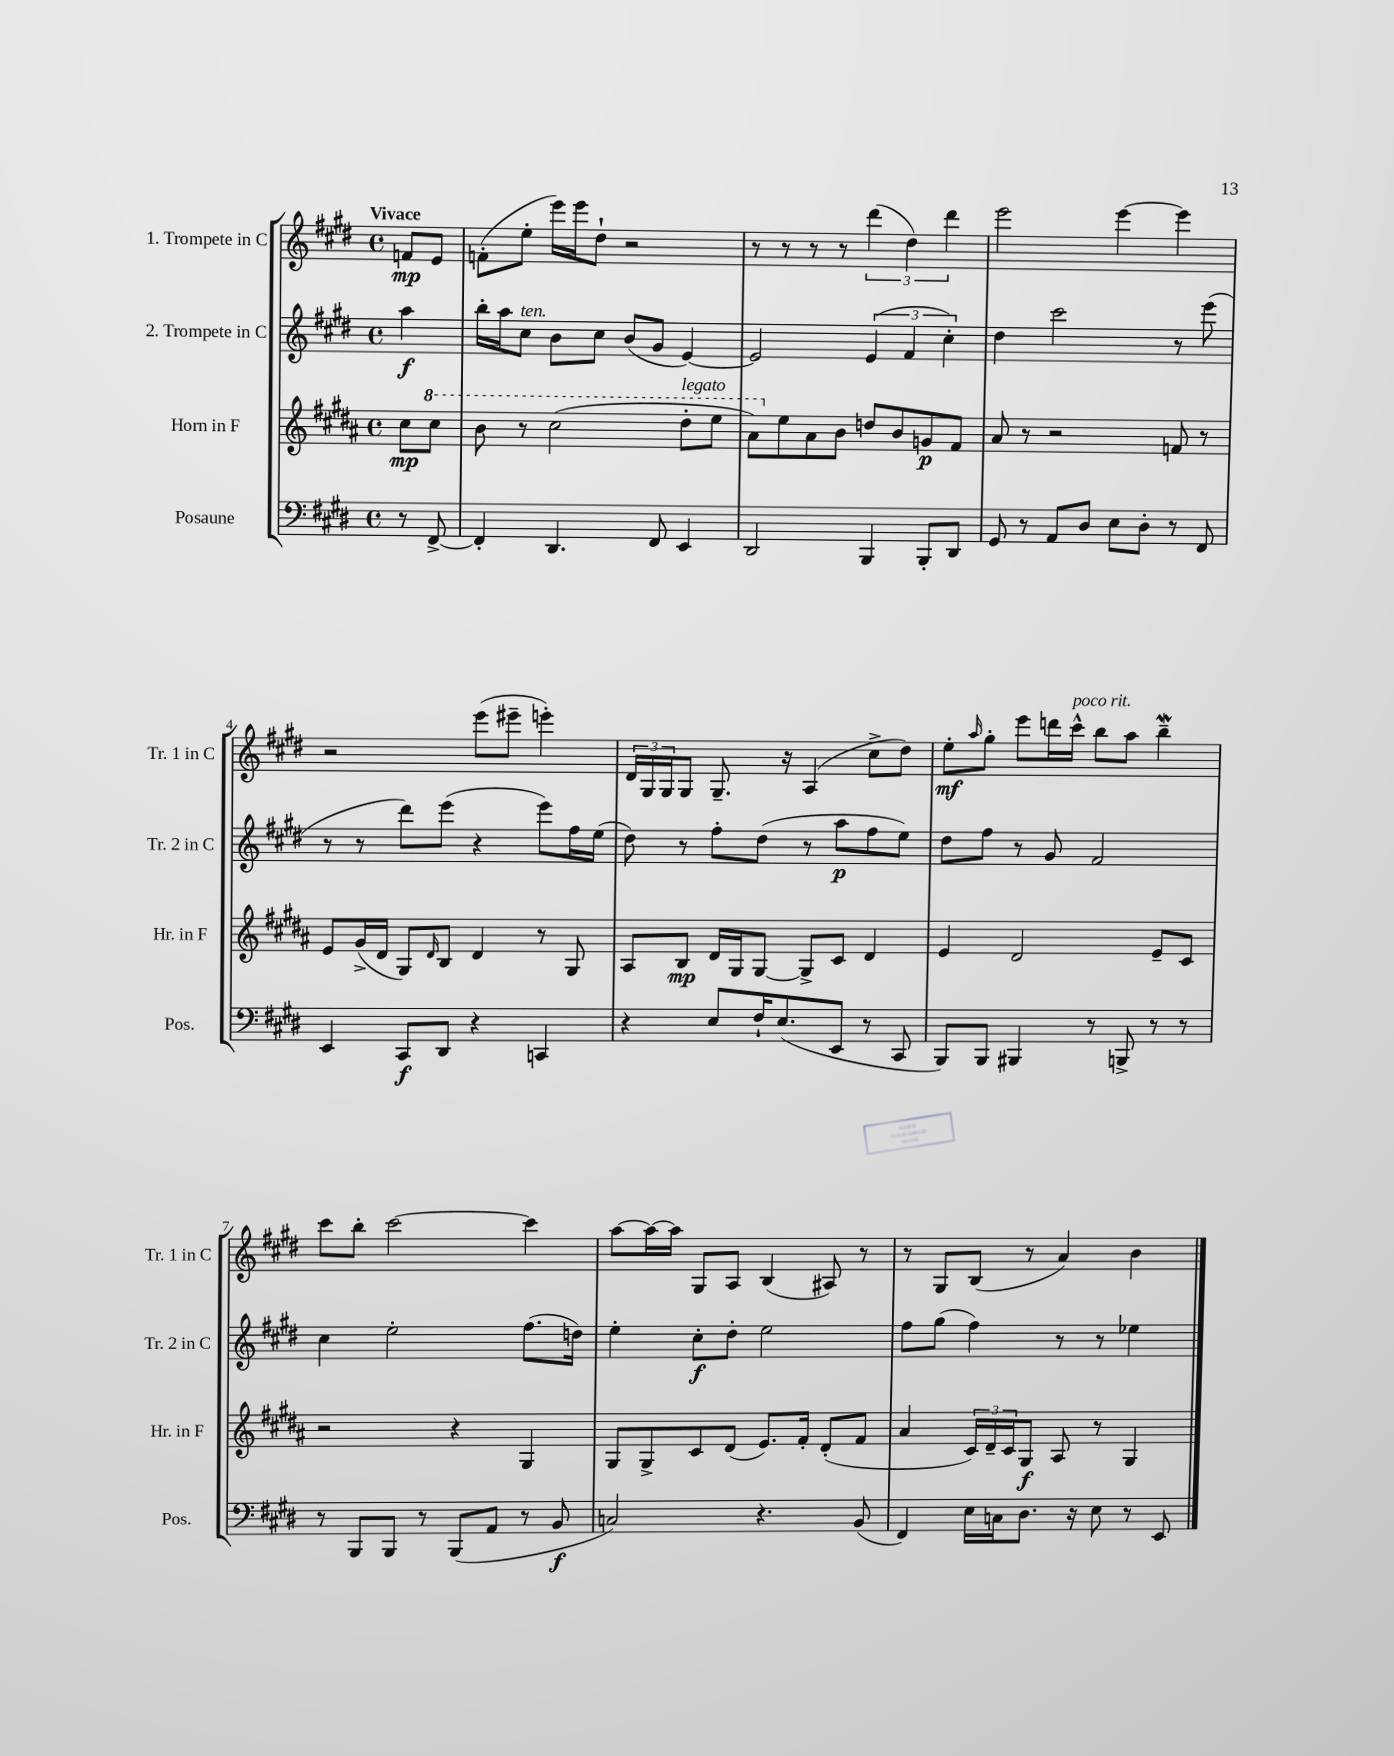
<<
\new StaffGroup <<
\new Staff = "s0" \with { instrumentName = "1. Trompete in C" shortInstrumentName = "Tr. 1 in C" } {
    \clef treble \key e \major \defaultTimeSignature \time 4/4 \partial 4 \tempo "Vivace"
    f'8\mp e'8 |
    f'8-.( e''8-. e'''16) e'''16 dis''8-! r2 |
    r8 r8 r8 r8 \tuplet 3/2 { dis'''4( dis''4) dis'''4 } |
    e'''2 e'''4~ e'''4 |
    r2 e'''8( eis'''8-- e'''4-.) |
    \tuplet 3/2 { dis'16 gis16 gis16 } gis8 gis8.-- r16 a4( cis''8-> dis''8) |
    e''8-.\mf \grace { a''16 } gis''8-. e'''8 d'''16 cis'''16-^^\markup { \italic "poco rit." } b''8 a''8 b''4--\mordent |
    cis'''8 b''8-. cis'''2~ cis'''4 |
    a''8~ a''16~ a''16 gis8 a8 b4( ais8) r8 |
    r8 gis8 b8( r8 a'4) b'4 \bar "|." |
}
\new Staff = "s1" \with { instrumentName = "2. Trompete in C" shortInstrumentName = "Tr. 2 in C" } {
    \clef treble \key e \major \defaultTimeSignature \time 4/4 \partial 4
    a''4\f |
    b''16-. a''16 cis''8^\markup { \italic "ten." } b'8 cis''8 b'8( gis'8 e'4~) |
    e'2 \tuplet 3/2 { e'4( fis'4 cis''4-.) } |
    dis''4 cis'''2 r8 e'''8( |
    r8 r8 dis'''8) e'''8( r4 e'''8) fis''16 e''16( |
    dis''8) r8 fis''8-. dis''8( r8 a''8\p fis''8 e''8) |
    dis''8 fis''8 r8 gis'8 fis'2 |
    cis''4 e''2-. fis''8.( d''16) |
    e''4-. cis''8-.\f dis''8-. e''2 |
    fis''8 gis''8( fis''4) r8 r8 ees''4 \bar "|." |
}
\new Staff = "s2" \with { instrumentName = "Horn in F" shortInstrumentName = "Hr. in F" } {
    \clef treble \key b \major \defaultTimeSignature \time 4/4 \partial 4
    cis''8\mp \ottava #1 cis'''8 |
    b''8 r8 cis'''2( dis'''8-.^\markup { \italic "legato" } e'''8 |
    ais''8) \ottava #0 e''8 ais'8 b'8 d''8 b'8 g'8\p fis'8 |
    ais'8 r8 r2 f'8 r8 |
    e'8 gis'16->( dis'16 gis8) \grace { dis'16 } b8 dis'4 r8 gis8 |
    ais8 b8\mp dis'16 gis16 gis8~ gis8-> cis'8 dis'4 |
    e'4 dis'2 e'8-- cis'8 |
    r2 r4 gis4 |
    gis8 gis8-> cis'8 dis'8( e'8.) fis'16-. dis'8-.( fis'8 |
    ais'4 \tuplet 3/2 { cis'16) dis'16-- cis'16 } gis8\f ais8 r8 gis4 \bar "|." |
}
\new Staff = "s3" \with { instrumentName = "Posaune" shortInstrumentName = "Pos." } {
    \clef bass \key e \major \defaultTimeSignature \time 4/4 \partial 4
    r8 fis,8~-> |
    fis,4-. dis,4. fis,8 e,4 |
    dis,2 b,,4 b,,8-. dis,8 |
    gis,8 r8 a,8 dis8 e8 dis8-. r8 fis,8 |
    e,4 cis,8\f dis,8 r4 c,4 |
    r4 e8 fis16-! e8.( e,8 r8 cis,8 |
    b,,8) b,,8 bis,,4 r8 b,,8-> r8 r8 |
    r8 b,,8 b,,8 r8 b,,8( a,8 r8 b,8\f |
    c2) r4. b,8( |
    fis,4) e16 c16 dis8. r16 e8 r8 e,8 \bar "|." |
}
>>
>>
